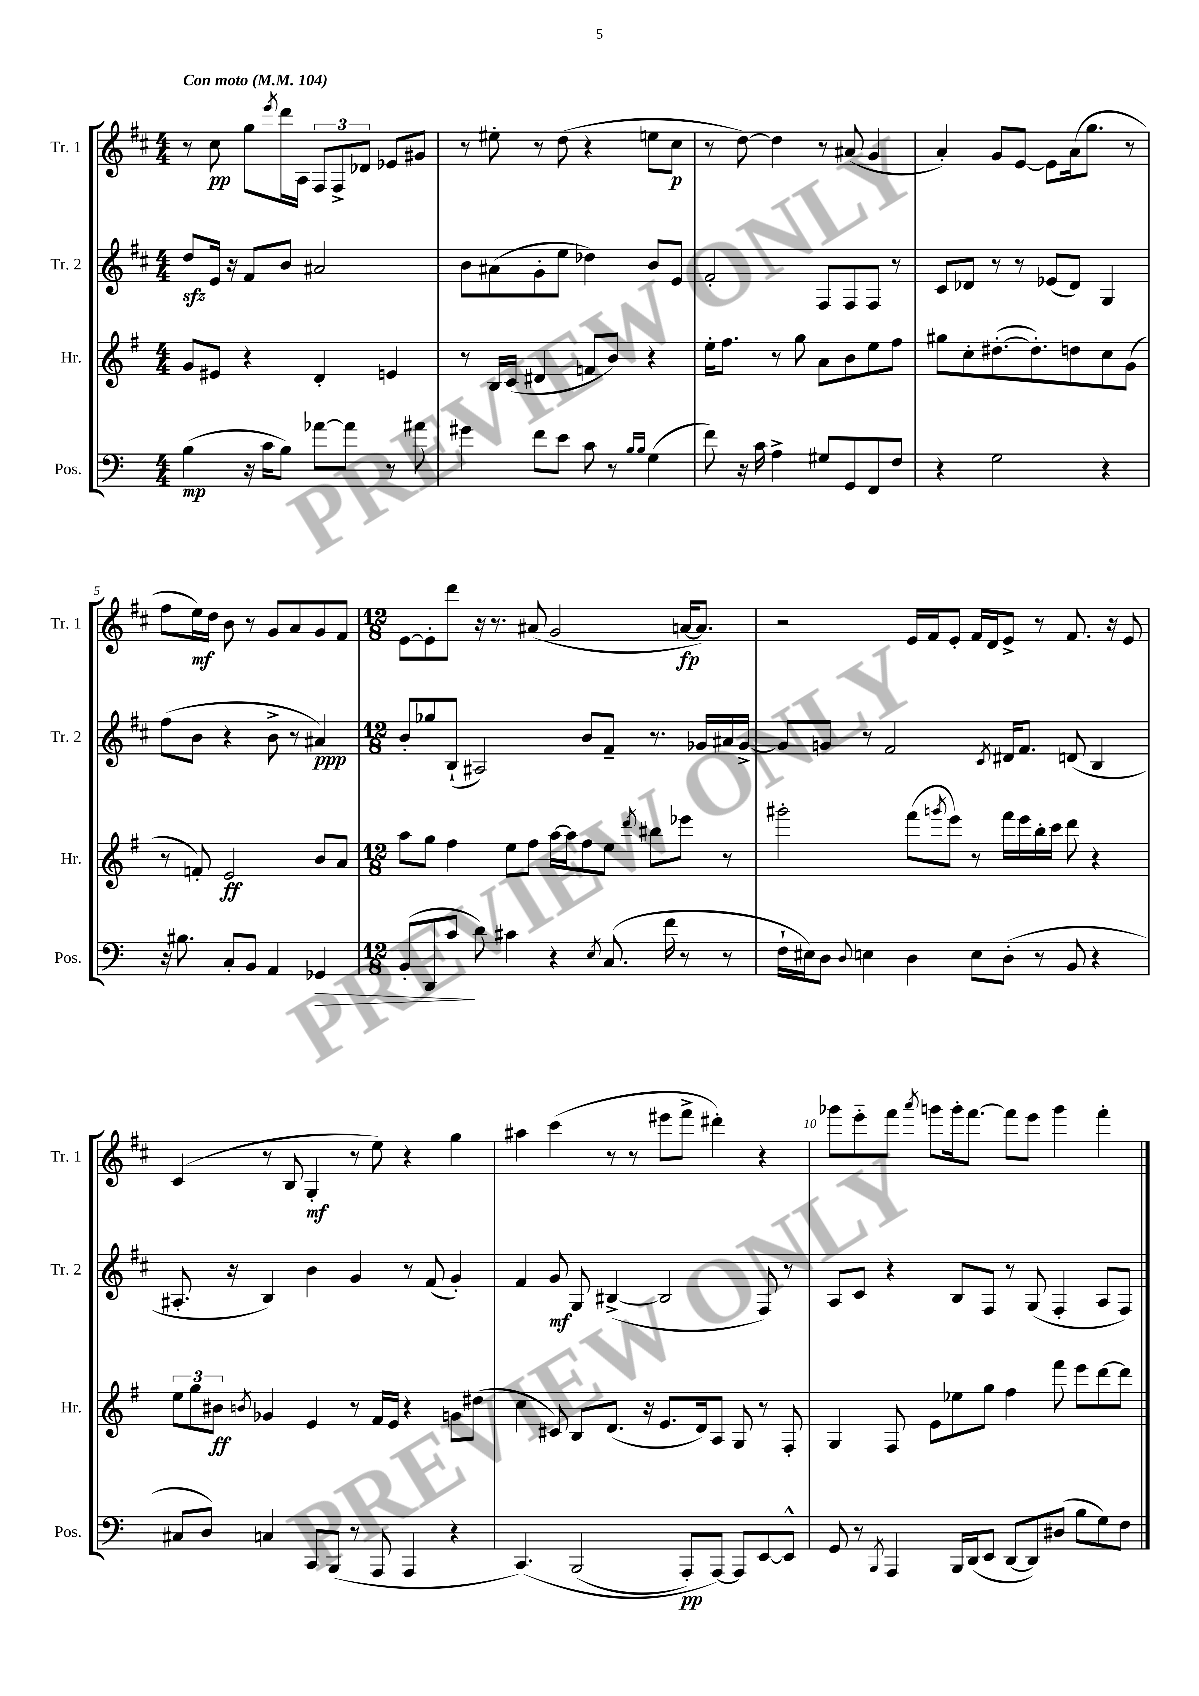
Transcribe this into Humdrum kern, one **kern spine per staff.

**kern	**dynam	**kern	**dynam	**kern	**dynam	**kern	**dynam
*part4	*part4	*part3	*part3	*part2	*part2	*part1	*part1
*staff4	*staff4	*staff3	*staff3	*staff2	*staff2	*staff1	*staff1
*I"Pos.	*	*I"Hr.	*	*I"Tr. 2	*	*I"Tr. 1	*
*I'Pos.	*	*I'Hr.	*	*I'Tr. 2	*	*I'Tr. 1	*
*clefF4	*	*clefG2	*	*clefG2	*	*clefG2	*
*k[]	*	*k[f#]	*	*k[f#c#]	*	*k[f#c#]	*
*M4/4	*	*M4/4	*	*M4/4	*	*M4/4	*
*MM104	*	*MM104	*	*MM104	*	*MM104	*
=1	=1	=1	=1	=1	=1	=1	=1
!	!	!	!	!	!	!LO:TX:a:B:t=Con moto	!
(4B\	mp	8g/L	.	8ddzz/L	.	8r	.
.	.	8e#X/J	.	16e/Jk	.	8cc#\	pp
.	.	.	.	16r	.	.	.
16r	.	4r	.	8f#/L	.	8gg\L	.
16c\KL	.	.	.	.	.	.	.
.	.	.	.	.	.	8qeee/	.
8B\J)	.	.	.	8b/J	.	16ddd\L	.
.	.	.	.	.	.	16A\JJ	.
[8a-X\L	.	4d'/	.	2a#X/	.	12F#/L	.
.	.	.	.	.	.	12F#^/	.
8a-\J]	.	.	.	.	.	.	.
.	.	.	.	.	.	12d-X/J	.
8r	.	4en/	.	.	.	8e-X/L	.
8a#X\	.	.	.	.	.	8g#X/J	.
=2	=2	=2	=2	=2	=2	=2	=2
4g#X\	.	8r	.	8b\L	.	8r	.
.	.	16B/LL	.	(8a#X\	.	8ee#X'\	.
.	.	(16c/JJ	.	.	.	.	.
8f\L	.	4d#X/	.	8g'\	.	8r	.
8e\J	.	.	.	8ee\J	.	(8dd\	.
8c\	.	8fn/L	.	4dd-X\)	.	4r	.
8r	.	8b/J)	.	.	.	.	.
16qqB/LL	.	.	.	.	.	.	.
16qqB/JJ	.	.	.	.	.	.	.
(4G\	.	4r	.	8b/L	.	8een\L	.
.	.	.	.	8e/J	.	8cc#\J	p
=3	=3	=3	=3	=3	=3	=3	=3
8f\)	.	16ee'\KL	.	2f#'/	.	8r	.
.	.	8.ff#\J	.	.	.	.	.
16r	.	.	.	.	.	[8dd\)	.
16c\	.	.	.	.	.	.	.
4A^\	.	8r	.	.	.	4dd\]	.
.	.	8gg\	.	.	.	.	.
8G#X/L	.	8a\L	.	8F#/L	.	8r	.
8GG/	.	8b\	.	8F#/	.	(8a#X/	.
8FF/	.	8ee\	.	8F#/J	.	4g/	.
8F/J	.	8ff#\J	.	8r	.	.	.
=4	=4	=4	=4	=4	=4	=4	=4
4r	.	8gg#X\L	.	8c#/L	.	4a'/)	.
.	.	8cc'\	.	8d-X/J	.	.	.
2G\	.	([8.dd#X'\	.	8r	.	8g/L	.
.	.	.	.	8r	.	[8e/J	.
.	.	8.dd#'\])	.	.	.	.	.
.	.	.	.	(8e-X/L	.	8e\L]	.
.	.	8ddn\	.	8d-/J)	.	(16a\k	.
.	.	.	.	.	.	8.gg\J	.
4r	.	8cc\	.	4G/	.	.	.
.	.	(8g\J	.	.	.	8r	.
!!LO:LB:g=z
=5	=5	=5	=5	=5	=5	=5	=5
16r	.	8r	.	(8ff#\L	.	8ff#\L	.
8.B#X\	.	.	.	.	.	.	.
.	.	8fn'/)	.	8b\J	.	16ee\L)	mf
.	.	.	.	.	.	16dd\JJ	.
8C'/L	.	2e/	ff	4r	.	8b\	.
8BB/J	.	.	.	.	.	8r	.
4AA/	.	.	.	8b^\	.	8g/L	.
.	.	.	.	8r	.	8a/	.
!	!LO:HP:b	!	!	!	!	!	!
4GG-X/	>	8b/L	.	4a#X/)	ppp	8g/	.
.	.	8a/J	.	.	.	8f#/J	.
=6	=6	=6	=6	=6	=6	=6	=6
*M12/8	*	*M12/8	*	*M12/8	*	*M12/8	*
(8BB'/L	.	8aa\L	.	8b'/L	.	[8e\L	.
8DD/	.	8gg\J	.	8gg-X/	.	8e'\]	.
8c/J	.	4ff#\	.	(8B`/J	.	8ddd\J	.
8d\)	]	.	.	2A#X/)	.	16r	.
.	.	.	.	.	.	8.r	.
4c#X\	.	8ee\L	.	.	.	.	.
.	.	8ff#\J	.	.	.	(8a#X/	.
4r	.	[16aa\LL	.	.	.	2g/	.
.	.	16aa\J]	.	.	.	.	.
.	.	8ff#\	.	8b/L	.	.	.
8qE/	.	.	.	.	.	.	.
(8.C/	.	8ee\J	.	8f#~/J	.	.	.
.	.	8qddd/	.	.	.	.	.
.	.	8bb#X\L	.	8.r	.	.	.
16f\	.	.	.	.	.	.	.
8r	.	8eee-X\J	.	.	.	[16an/KL	fp
.	.	.	.	16g-X/LL	.	8.a/J])	.
8r	.	8r	.	16a#X/	.	.	.
.	.	.	.	[16g-^/JJ	.	.	.
=7	=7	=7	=7	=7	=7	=7	=7
16F`\LL	.	2ggg#X'\	.	8g-/L]	.	2r	.
16E#X\J)	.	.	.	.	.	.	.
8D\J	.	.	.	8gn/J	.	.	.
8qqD/	.	.	.	.	.	.	.
4En\	.	.	.	8r	.	.	.
.	.	.	.	2f#/	.	.	.
4D\	.	(8fff#\L	.	.	.	16e/LL	.
.	.	.	.	.	.	16f#/J	.
.	.	8qgggn/	.	.	.	.	.
.	.	8eee\J)	.	.	.	8e'/J	.
8E\L	.	8r	.	.	.	16f#/LL	.
.	.	.	.	.	.	16d/J	.
.	.	.	.	8qc#/	.	.	.
(8D'\J	.	16fff#\LL	.	16d#X/KL	.	8e^/J	.
.	.	16eee\	.	8.f#/J	.	.	.
8r	.	16bb'\	.	.	.	8r	.
.	.	16ccc\JJ	.	.	.	.	.
8BB/	.	8ddd\	.	(8dn/	.	8.f#/	.
4r	.	4r	.	4B/	.	.	.
.	.	.	.	.	.	16r	.
.	.	.	.	.	.	8e/	.
!!LO:LB:g=z
=8	=8	=8	=8	=8	=8	=8	=8
8C#X/L	.	12ee\L	.	8.A#X'/	.	(4c#/	.
.	.	12gg\	.	.	.	.	.
8D/J)	.	.	.	.	.	.	.
.	.	12b#X\J	ff	.	.	.	.
.	.	.	.	16r	.	.	.
.	.	8qbn/	.	.	.	.	.
4Cn/	.	4g-X/	.	4B/)	.	8r	.
.	.	.	.	.	.	8B/	.
8CC/L	.	4e/	.	4b\	.	4G'/	mf
(8BBB/J	.	.	.	.	.	.	.
8r	.	8r	.	4g/	.	8r	.
8AAA/	.	16f#/LL	.	.	.	8ee\)	.
.	.	16e/JJ	.	.	.	.	.
4AAA/	.	4r	.	8r	.	4r	.
.	.	.	.	(8f#/	.	.	.
4r	.	8gn\L	.	4g'/)	.	4gg\	.
.	.	(8dd#X\J	.	.	.	.	.
=9	=9	=9	=9	=9	=9	=9	=9
(4.CC/)	.	4cc\	.	4f#/	.	4aa#X\	.
.	.	8c#X/)	.	8g/	mf	(4ccc#\	.
(2BBB/	.	8B/L	.	8G/	.	.	.
.	.	(8.d/J	.	([4B#X^/	.	8r	.
.	.	.	.	.	.	8r	.
.	.	16r	.	.	.	.	.
.	.	8.e/L	.	2B#/]	.	8eee#X\L	.
8AAA'/L)	pp	.	.	.	.	8fff#^\J	.
.	.	16d/k)	.	.	.	.	.
[8AAA/J)	.	8A/J	.	.	.	4ddd#X'\)	.
8AAA/L]	.	8G/	.	.	.	.	.
[8EE/	.	8r	.	8F#/)	.	4r	.
8EE^^/J]	.	8F#'/	.	8r	.	.	.
=10	=10	=10	=10	=10	=10	=10	=10
8GG/	.	4G/	.	8A/L	.	8ggg-X\L	.
8r	.	.	.	8c#/J	.	8eee\	.
8qBBB/	.	.	.	.	.	.	.
4AAA/	.	8F#/	.	4r	.	8fff#\J	.
.	.	.	.	.	.	8qaaa/	.
.	.	8e\L	.	.	.	8gggn\L	.
16BBB/LL	.	8ee-X\	.	8B/L	.	16ggg'\k	.
(16DD/J	.	.	.	.	.	[8.fff#\J	.
8EE/J	.	8gg\J	.	8F#/J	.	.	.
[8DD/L	.	4ff#\	.	8r	.	8fff#\L]	.
8DD/])	.	.	.	(8G/	.	8eee\J	.
(8D#X/J	.	8fff#\	.	4F#'/	.	4ggg\	.
8B\L	.	8eee\L	.	.	.	.	.
8G\)	.	[8ddd\	.	8A/L	.	4fff#'\	.
8F\J	.	8ddd\J]	.	8F#/J)	.	.	.
==	==	==	==	==	==	==	==
*-	*-	*-	*-	*-	*-	*-	*-
